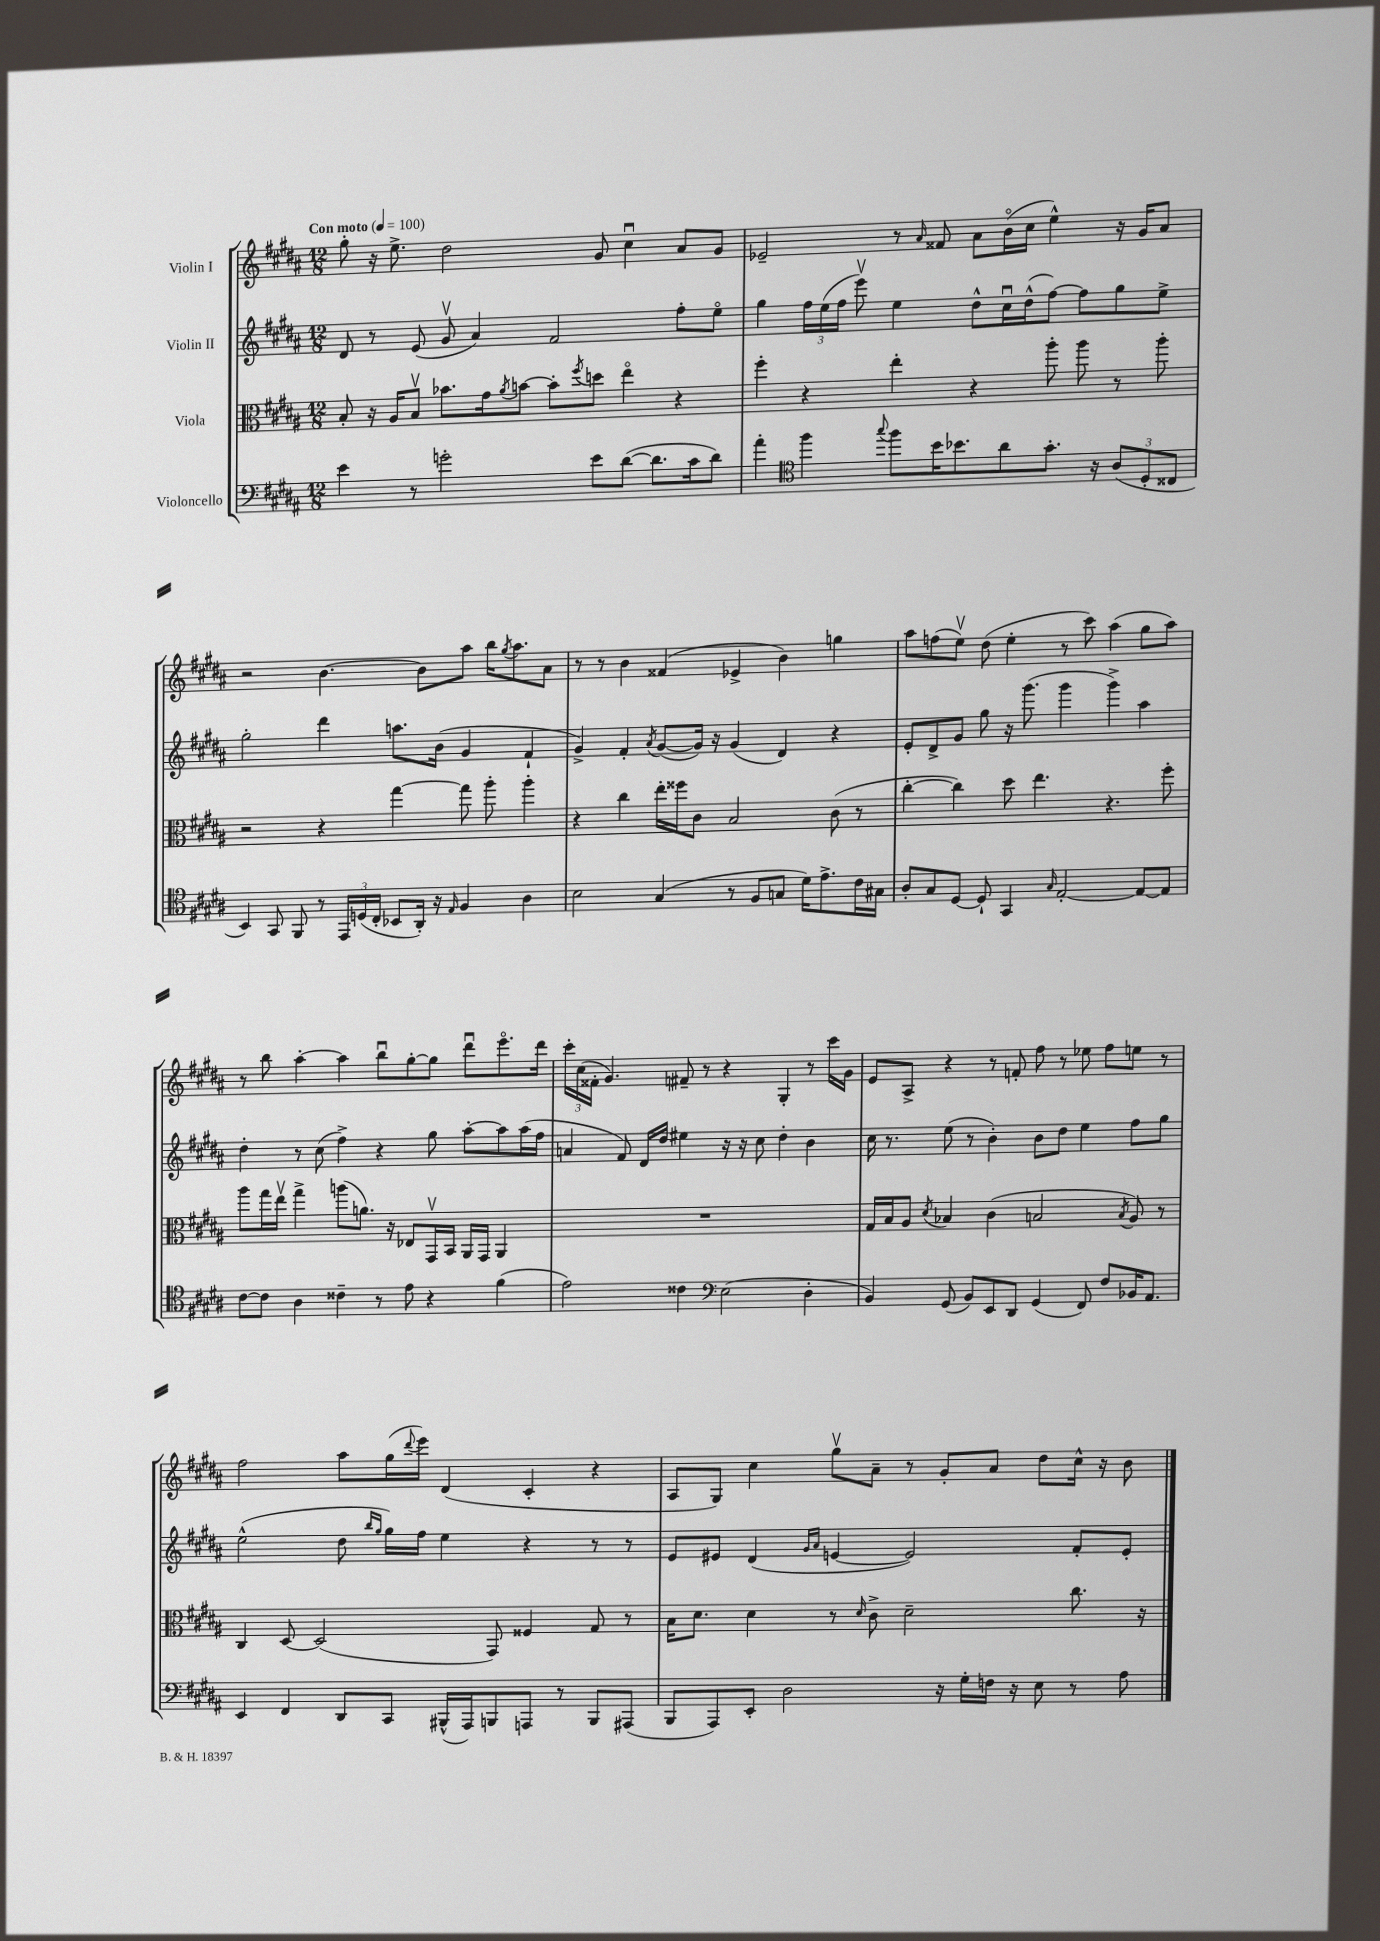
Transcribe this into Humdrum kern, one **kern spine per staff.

**kern	**kern	**kern	**kern
*part4	*part3	*part2	*part1
*staff4	*staff3	*staff2	*staff1
*I"Violoncello	*I"Viola	*I"Violin II	*I"Violin I
*clefF4	*clefC3	*clefG2	*clefG2
*k[f#c#g#d#a#]	*k[f#c#g#d#a#]	*k[f#c#g#d#a#]	*k[f#c#g#d#a#]
*M12/8	*M12/8	*M12/8	*M12/8
*MM100	*MM100	*MM100	*MM100
=1	=1	=1	=1
!	!	!	!LO:TX:a:B:t=Con moto
4e\	8B'/	8d#/	8gg#'\
.	16r	8r	16r
.	16A#/KL	.	8.ee^\
8r	8Bv/J	(8e/	.
2gn'\	8.b-X\L	8g#v/	2dd#\
.	.	4a#/)	.
.	16g#\k	.	.
.	8qa#/	.	.
.	[8bn\J	.	.
.	8b'\L]	2f#/	.
.	8qff#/	.	.
8e\L	8ddn\J	.	8g#/
([8d#\J	4ee\	.	4cc#u\
8.d#\L]	.	.	.
.	4r	8ff#'\L	8a#/L
16c#\k	.	.	.
8d#\J)	.	8ee\J	8g#/J
=2	=2	=2	=2
4a#'\	4ff#'\	4gg#\	2e-X~/
*clefC4	*	*	*
4ff#\	4r	24ff#\LL	.
.	.	(24ee\	.
.	.	24ff#\JJ	.
.	.	8eeev\)	.
8qqgg#/	.	.	.
8ff#\L	4ee'\	4ee\	8r
.	.	.	16qqa#/
16b\K	.	.	8f##X/
8.b-X\	.	.	.
.	4r	8dd#^^\L	8a#\L
8a#\	.	16cc#u\L	(16b\L
.	.	(16dd#^^\J	16cc#\JJ
8.g#'\J	8aa#'\	[8ff#\J)	4ee^^\)
.	8aa#\	8ff#\L]	.
16r	.	.	.
(12A#/L	8r	8gg#\	16r
.	.	.	16g#/KL
12D#'/	.	.	.
.	8aa#'\	8ee^\J	8a#/J
12C##X/J	.	.	.
!!LO:LB:g=z
=3	=3	=3	=3
4BB/)	2r	2gg#'\	2r
8GG#/	.	.	.
8FF#/	.	.	.
8r	4r	4ddd#\	[4.b\
24EE/LL	.	.	.
(24Dn/	.	.	.
24C#'/JJ	.	.	.
8BB-X/L	[4gg#\	8.aan\L	.
16AA#'/Jk)	.	.	8b\L]
16r	.	(16b\Jk	.
16qqE/	.	.	.
4F#/	8gg#\]	4g#/	8aa#\J
.	8aa#'\	.	16bb\KL
.	.	.	8qgg#/
.	.	.	8.aa#\
4A#\	4aa#'\	4f#`/	.
.	.	.	8a#\J
=4	=4	=4	=4
2B\	4r	4g#^/)	8r
.	.	.	8r
.	4cc#\	4f#'/	4b\
.	.	8qa#/	.
(4G#/	16ee'\LL	([8g#/L	(4f##X/
.	16ff##X\J	.	.
.	8c#\J	16g#/Jk])	.
.	.	16r	.
8r	2B/	(4g#/	4e-X^/
8F#/L	.	.	.
8Gn/J	.	4d#/)	4b\)
16d#\KL)	.	.	.
8.e^\	.	.	.
.	(8c#\	4r	4ggn\
16c#\L	8r	.	.
16G#X\JJ	.	.	.
=5	=5	=5	=5
8A#'/L	[4cc#'\	8e'/L	8aa#\L
8G#/	.	8d#^/	(8ffn\
[8D#/J	4cc#\])	8g#/J	8eev\J)
8D#`/]	.	8gg#\	(8dd#\
4GG#/	8dd#\	16r	4ee'\
.	.	(8.ggg#\	.
.	4.ee\	.	.
16qqG#/	.	.	.
[2E'/	.	4ggg#\	8r
.	.	.	8ccc#\)
.	4.r	4ggg#^\)	(4aa#\
8E/L_	.	4aa#\	8gg#\L
8E/J]	8ff#'\	.	8aa#\J)
!!LO:LB:g=z
=6	=6	=6	=6
[8c#\L	8aa#\L	4dd#'\	8r
8c#\J]	16gg#\L	.	8bb\
.	16eev\JJ	.	.
4A#\	4gg#^\	8r	[4aa#'\
.	.	(8cc#\	.
4c##X~\	(8aan\L	4ff#^\)	4aa#\]
.	8.an\J)	.	.
8r	.	4r	8bbu\L
.	16r	.	.
8e\	8E-X/L	.	[8gg#'\
4r	16GG#v/L	8gg#\	8gg#\J]
.	16BB/JJ	.	.
.	16AA#/LL	[8aa#'\L	8ddd#u\L
.	16GG#/JJ	.	.
(4f#\	4AA#/	8aa#\]	8.eee\
.	.	(16aa#\L	.
.	.	16ff#\JJ	16ddd#\Jk
=7	=7	=7	=7
2e\)	1.r	4an/	24ccc#'\LL
.	.	.	(24cc#\
.	.	.	24f##X'\JJ
.	.	.	4.g#/)
.	.	8f#/)	.
.	.	16d#/LL	.
.	.	16dd#/JJ	.
4c##X\	.	4ee#X\	8f#X~/
.	.	.	8r
*clefF4	*	*	*
(2E\	.	16r	4r
.	.	16r	.
.	.	8cc#\	.
.	.	4dd#'\	4G#'/
4D#'\	.	4b\	8r
.	.	.	16ccc#\LL
.	.	.	16g#\JJ
=8	=8	=8	=8
4BB/)	16G#/LL	16cc#\	8e/L
.	16B/J	8.r	.
.	8A#/J	.	8A#^/J
.	8qd#/	.	.
(8GG#/	4B-X/	(8ee\	4r
8BB/L)	.	8r	.
8EE/	(4c#\	4b'\)	8r
8DD#/J	.	.	8fn'/
(4GG#/	2Bn/	8b\L	8ff#\
.	.	8dd#\J	8r
8FF#/)	.	4ee\	8ee-X\
8F#/L	.	.	8ff#\L
.	8qB/	.	.
16BB-X/K	8A#/)	8ff#\L	8een\J
8.AA#/J	.	.	.
.	8r	8gg#\J	8r
!!LO:LB:g=z
=9	=9	=9	=9
4EE/	4C#/	(2ee^^\	2ff#\
4FF#/	[8D#/	.	.
.	(2D#/]	.	.
8DD#/L	.	8dd#\	8aa#\L
.	.	16qqbb/LL	.
.	.	16qqgg#/JJ	.
8CC#/J	.	16gg#\LL)	(16gg#\L
.	.	.	8qqddd#/
.	.	16ff#\JJ	16eee\JJ)
(16BBB#X^^/LL	.	4ee\	(4d#/
16AAA#/J)	.	.	.
8BBBn/	8GG#/)	.	.
8AAAn/J	4F##X/	4r	4c#'/
8r	.	.	.
8BBB/L	8G#/	8r	4r
(8AAA#X/J	8r	8r	.
=10	=10	=10	=10
8BBB/L	16B\KL	8e/L	8A#/L
.	8.d#\J	.	.
8AAA#/)	.	8e#X/J	8G#/J)
8EE'/J	4d#\	(4d#/	4cc#\
2D#\	.	.	.
.	.	16qqg#/LL	.
.	.	16qqa#/JJ	.
.	8r	[4en/	8gg#v\L
.	16qqd#/	.	.
.	8c#^\	.	8a#~\J
.	2d#~\	2e/])	8r
16r	.	.	8g#'/L
16G#'\LL	.	.	.
16Fn\JJ	.	.	8a#/J
16r	.	.	.
8E\	.	.	8dd#\L
8r	8.cc#\	8f#'/L	16cc#^^\Jk
.	.	.	16r
8A#\	.	8e'/J	8b\
.	16r	.	.
==	==	==	==
*-	*-	*-	*-
